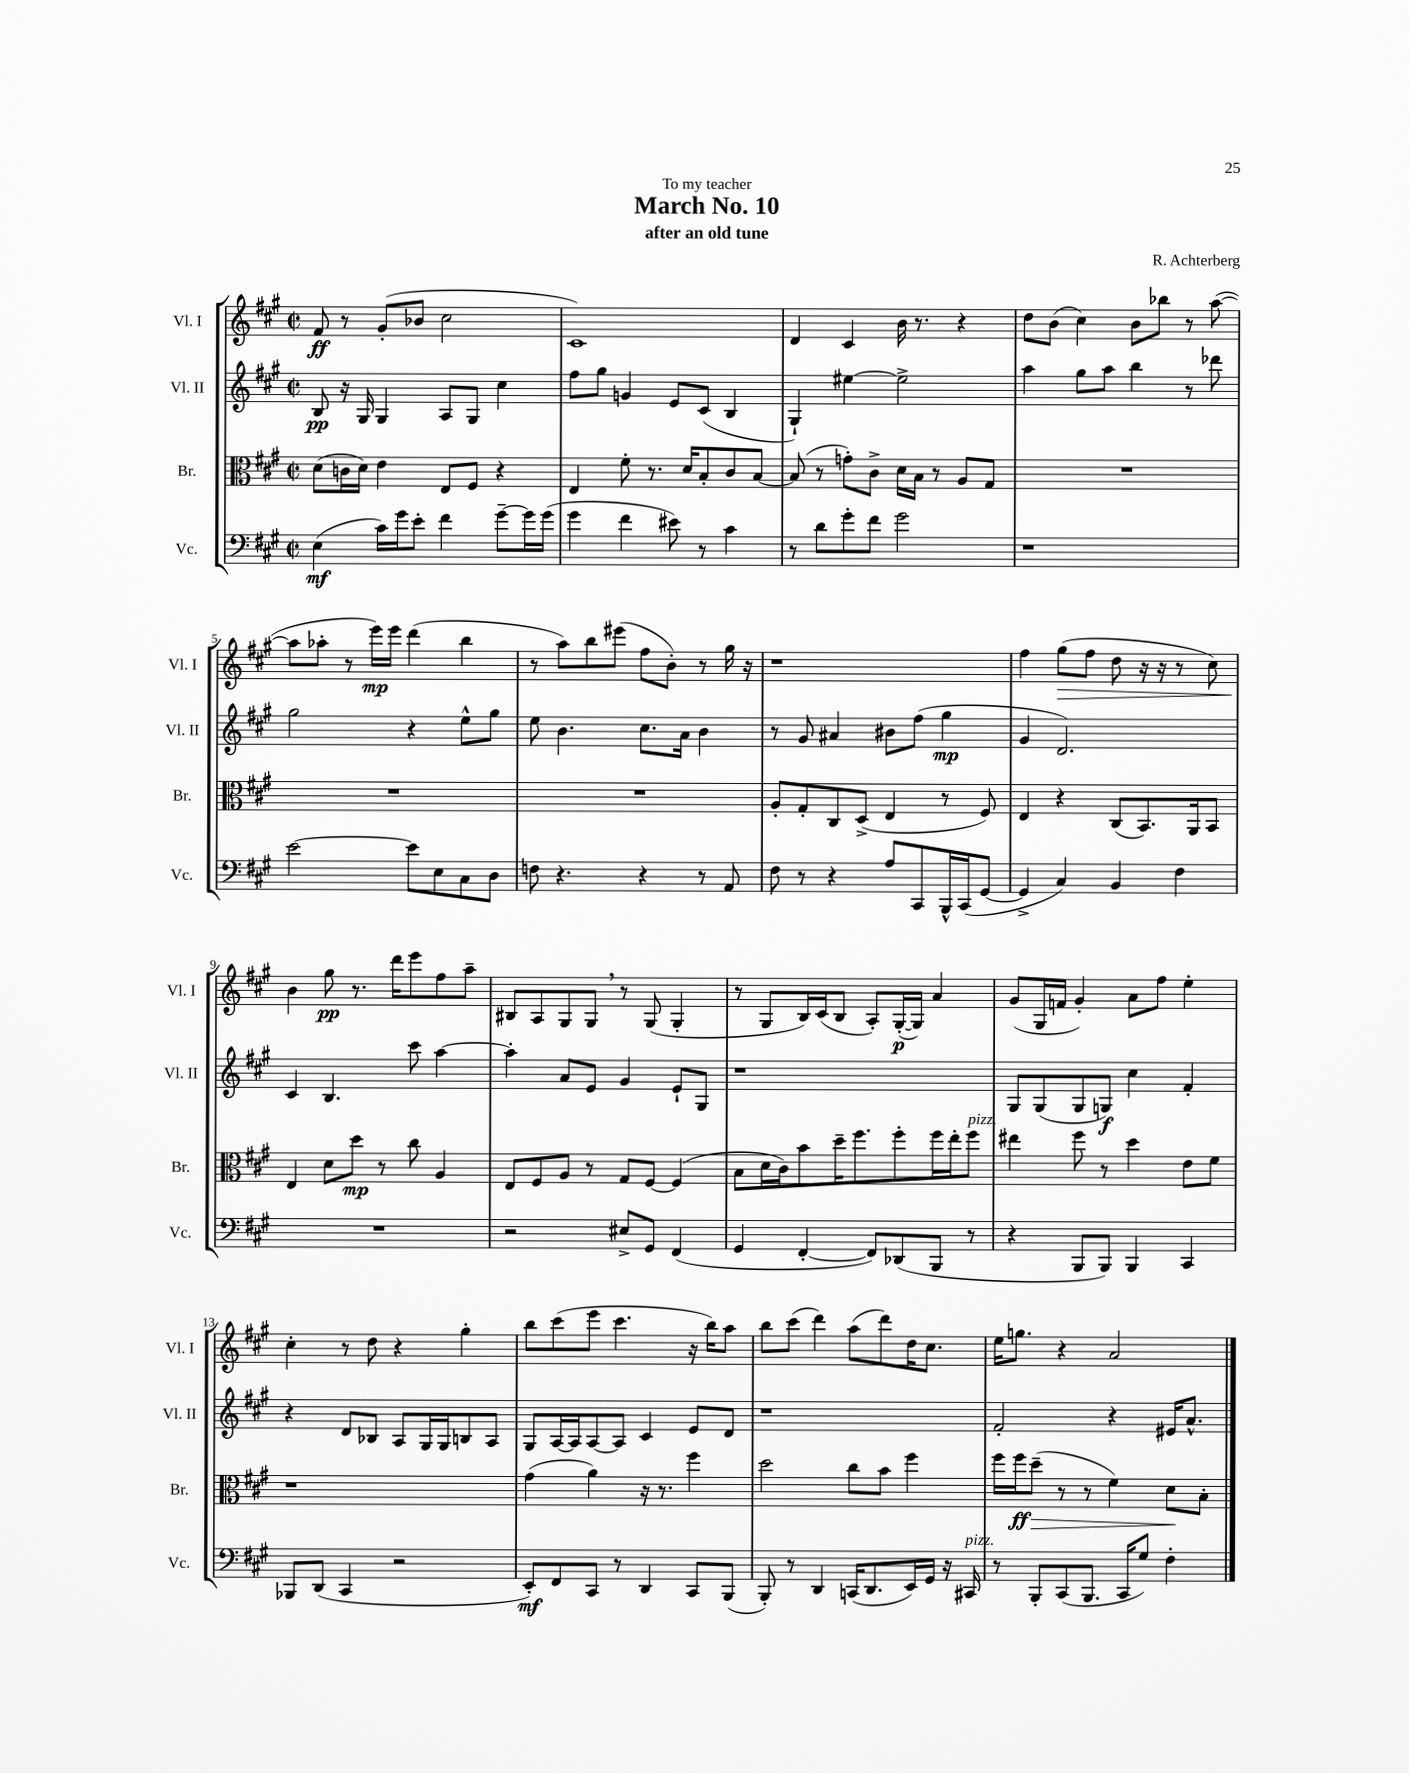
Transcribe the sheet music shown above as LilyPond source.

\header { title = "March No. 10" composer = "R. Achterberg" subtitle = "after an old tune" dedication = "To my teacher" }
<<
\new StaffGroup <<
\new Staff = "s0" \with { instrumentName = "Vl. I" shortInstrumentName = "Vl. I" } {
    \clef treble \key a \major \defaultTimeSignature \time 2/2
    fis'8\ff r8 gis'8-.( bes'8 cis''2 |
    cis'1) |
    d'4 cis'4 b'16 r8. r4 |
    d''8 b'8( cis''4) b'8 bes''8 r8 a''8~( |
    a''8 aes''8-. r8 e'''16\mp) e'''16 d'''4( b''4 |
    r8 a''8) b''8 eis'''8( fis''8 b'8-.) r8 gis''16 r16 |
    r1 |
    fis''4 gis''8\>( fis''8 d''8 r16 r16 r8 cis''8) |
    b'4\! gis''8\pp r8. d'''16 e'''8 fis''8 a''8-- |
    bis8 a8 gis8 gis8 \breathe r8 gis8( gis4-. |
    r8 gis8 b16) cis'16( b8 a8-.) gis16~-.\p( gis16) a'4 |
    gis'8( gis16 f'16 gis'4-.) a'8 fis''8 e''4-. |
    cis''4-. r8 d''8 r4 gis''4-. |
    b''8 cis'''8( e'''8 cis'''4. r16 b''16) a''8 |
    b''8 cis'''8( d'''4) a''8( d'''8) d''16 cis''8. |
    e''16 g''8. r4 a'2 \bar "|." |
}
\new Staff = "s1" \with { instrumentName = "Vl. II" shortInstrumentName = "Vl. II" } {
    \clef treble \key a \major \defaultTimeSignature \time 2/2
    b8\pp r16 gis16 gis4 a8 gis8 cis''4 |
    fis''8 gis''8 g'4 e'8 cis'8( b4 |
    gis4-!) eis''4~ eis''2-> |
    a''4 gis''8 a''8 b''4 r8 des'''8 |
    gis''2 r4 e''8-^ gis''8 |
    e''8 b'4. cis''8. a'16 b'4 |
    r8 gis'8 ais'4 bis'8 fis''8( gis''4\mp |
    gis'4 d'2.) |
    cis'4 b4. cis'''8 a''4~ |
    a''4-. a'8 e'8 gis'4 e'8-! gis8 |
    r1 |
    gis8 gis8( gis8 g8\f) cis''4 fis'4-. |
    r4 d'8 bes8 a8 gis16 gis16 b8 a8 |
    gis8 a16~ a16 a8~ a8 cis'4 e'8 d'8 |
    r1 |
    fis'2-. r4 eis'16 a'8.-^ \bar "|." |
}
\new Staff = "s2" \with { instrumentName = "Br." shortInstrumentName = "Br." } {
    \clef alto \key a \major \defaultTimeSignature \time 2/2
    d'8( c'16 d'16) e'4 e8 fis8 r4 |
    e4 fis'8-. r8. d'16 b8-. cis'8 b8~ |
    b8( r8 g'8-.) cis'8-> d'16 b16 r8 a8 gis8 |
    R1 |
    R1 |
    R1 |
    a8-. gis8-. cis8 d8->( e4 r8 fis8) |
    e4 r4 cis8( b,8.) a,16 b,8 |
    e4 d'8 d''8\mp r8 cis''8 a4 |
    e8 fis8 a8 r8 gis8 fis8~ fis4( |
    b8 d'16 cis'16) b'8 d''16-- fis''8. fis''8-. fis''16 e''16-. fis''8^\markup { \italic "pizz." } |
    eis''4 fis''8 r8 d''4 e'8 fis'8 |
    r1 |
    gis'4( a'4) r16 r8. fis''4 |
    d''2 cis''8 b'8 fis''4 |
    fis''16 fis''16\ff d''8--\>( r8 r8 fis'4) d'8\! b8-. \bar "|." |
}
\new Staff = "s3" \with { instrumentName = "Vc." shortInstrumentName = "Vc." } {
    \clef bass \key a \major \defaultTimeSignature \time 2/2
    e4\mf( cis'16) gis'16 e'8-. fis'4 gis'8~-- gis'16 gis'16( |
    gis'4 fis'4 eis'8) r8 cis'4 |
    r8 d'8 gis'8-. fis'8 gis'2 |
    r1 |
    e'2~ e'8 e8 cis8 d8 |
    f8 r4. r4 r8 a,8 |
    fis8 r8 r4 a8 cis,8 b,,16-^ cis,16( gis,8~ |
    gis,4-> cis4) b,4 fis4 |
    R1 |
    r2 eis8-> gis,8 fis,4( |
    gis,4 fis,4~-. fis,8) des,8( b,,8 r8 |
    r4 b,,8 b,,8) b,,4 cis,4 |
    bes,,8 d,8( cis,4 r2 |
    e,8-.\mf) fis,8 cis,8 r8 d,4 cis,8 b,,8( |
    b,,8-.) r8 d,4 c,16( d,8. e,16) gis,16 r16 cis,16^\markup { \italic "pizz." } |
    r8 b,,8-. cis,8( b,,8. cis,16 gis8) fis4-. \bar "|." |
}
>>
>>
